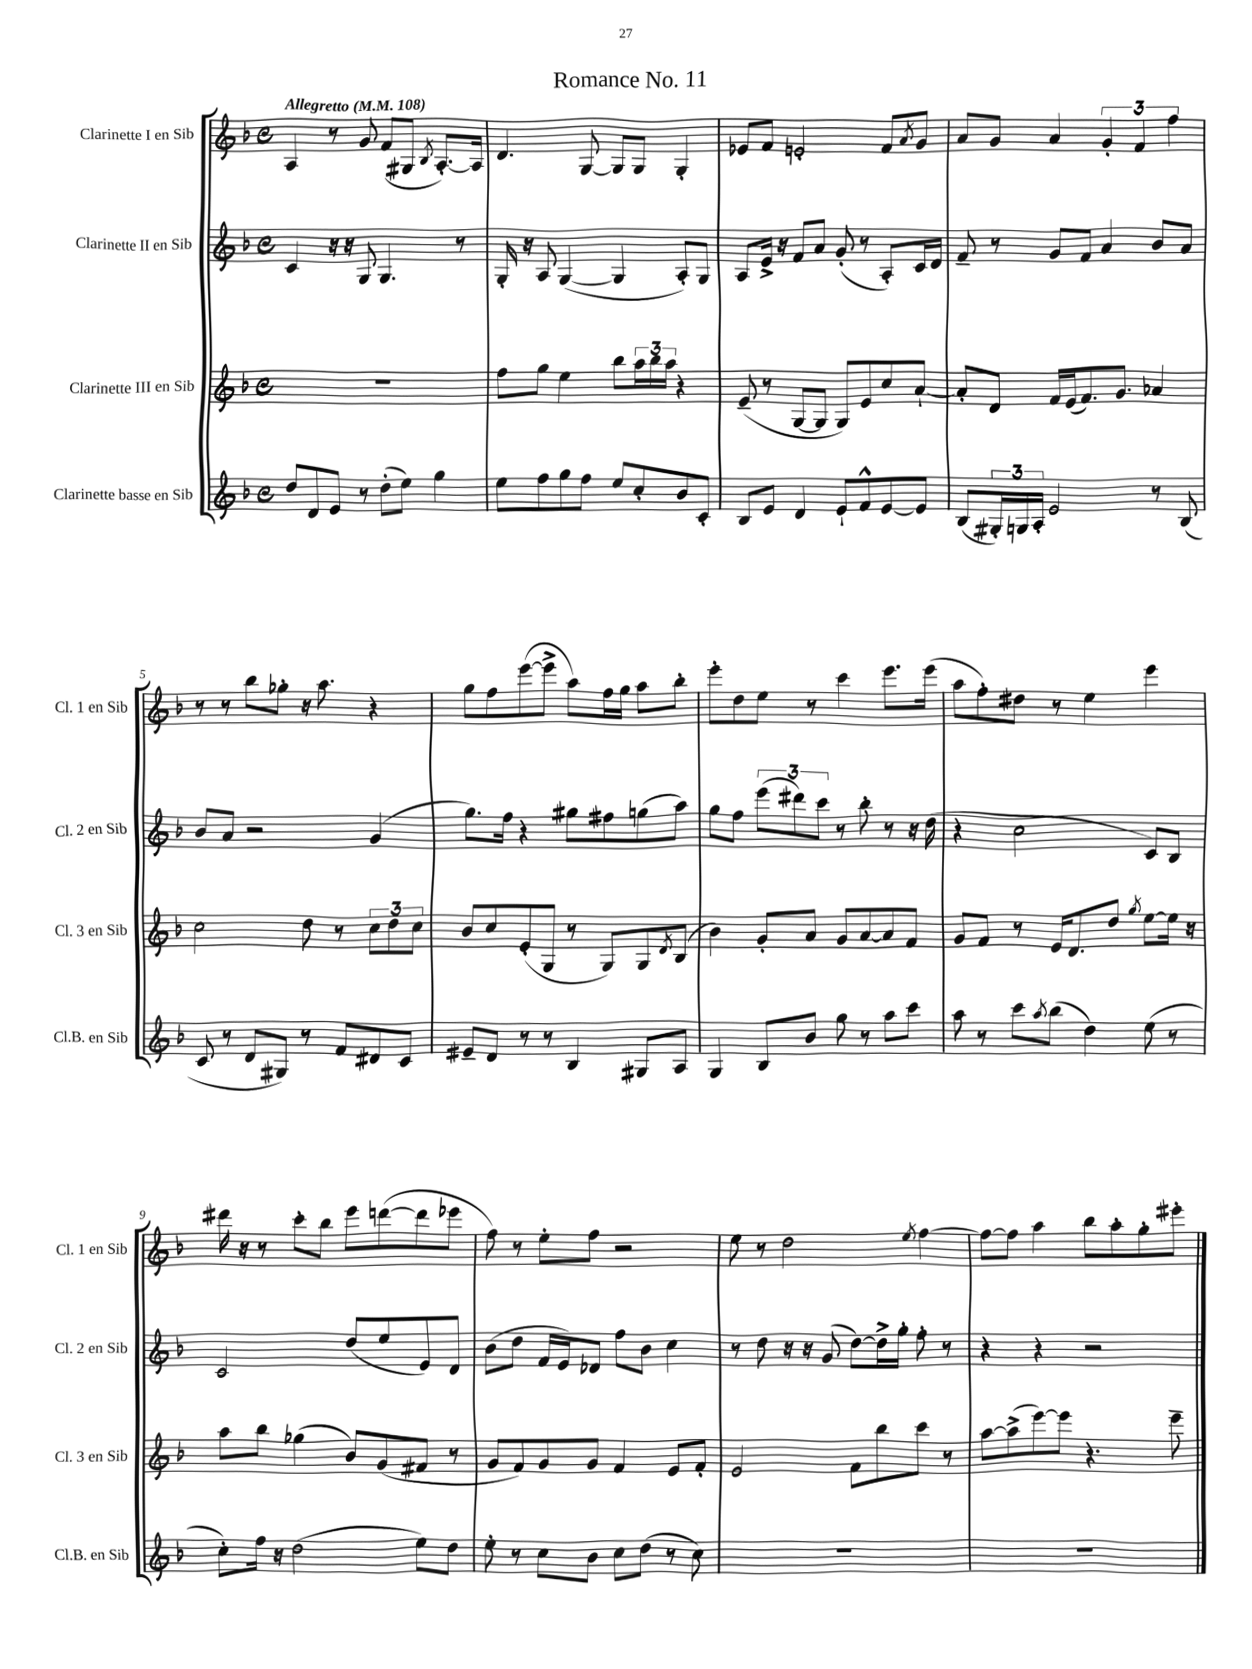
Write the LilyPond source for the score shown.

\header { title = "Romance No. 11" }
<<
\new StaffGroup <<
\new Staff = "s0" \with { instrumentName = "Clarinette I en Sib" shortInstrumentName = "Cl. 1 en Sib" } {
    \clef treble \key f \major \defaultTimeSignature \time 4/4 \tempo "Allegretto" 4 = 108
    a4 r8 g'8 f'8( gis8 \acciaccatura { bes8 } a8.~-.) a16 |
    d'4. g8~ g8 g8 g4-. |
    ees'8 f'8 e'2-. f'8 \acciaccatura { a'8 } g'8 |
    a'8 g'8 a'4 \tuplet 3/2 { g'4-. f'4 f''4 } |
    r8 r8 bes''8 ges''8-. r16 a''8. r4 |
    g''8 f''8 e'''8~( e'''8-> a''8) f''16 g''16 a''8 bes''8-. |
    e'''8-. d''8 e''8 r8 c'''4 e'''8. e'''16( |
    a''8 f''8-.) dis''8 r8 e''4 e'''4 |
    dis'''16 r16 r8 c'''8-. bes''8 e'''8 d'''8~( d'''8 ees'''8 |
    f''8) r8 e''8-. f''8 r2 |
    e''8 r8 d''2 \acciaccatura { e''8 } f''4~ |
    f''8~ f''8 a''4 bes''8 a''8-. g''8-. eis'''8-. \bar "|." |
}
\new Staff = "s1" \with { instrumentName = "Clarinette II en Sib" shortInstrumentName = "Cl. 2 en Sib" } {
    \clef treble \key f \major \defaultTimeSignature \time 4/4
    c'4 r16 r16 g8 g4. r8 |
    g16-. r16 a8 g4~( g4 a8-.) g8 |
    a8 e'16-> r16 f'8 a'8 g'8-.( r8 a8-.) c'16 d'16 |
    f'8-- r8 g'8 f'8 a'4 bes'8 a'8 |
    bes'8 a'8 r2 g'4( |
    g''8.) f''16 r4 gis''8 fis''8 g''8( a''8) |
    g''8 f''8 \tuplet 3/2 { e'''8( dis'''8) c'''8 } r8 bes''8-. r8 r16 d''16( |
    r4 c''2 c'8) bes8 |
    c'2 d''8( e''8 e'8) d'8 |
    bes'8( d''8 f'16 e'16) des'8 f''8 bes'8 c''4 |
    r8 d''8 r16 r16 g'8( d''8~) d''16-> g''16-. f''8-. r8 |
    r4 r4 r2 \bar "|." |
}
\new Staff = "s2" \with { instrumentName = "Clarinette III en Sib" shortInstrumentName = "Cl. 3 en Sib" } {
    \clef treble \key f \major \defaultTimeSignature \time 4/4
    r1 |
    f''8 g''8 e''4 bes''8 \tuplet 3/2 { a''16 bes''16 a''16 } r4 |
    e'8--( r8 g8~ g8 g8) e'8 c''8 a'8~-! |
    a'8-. d'8 f'16 e'16( f'8.) g'8. aes'4 |
    c''2 d''8 r8 \tuplet 3/2 { c''8 d''8 c''8 } |
    bes'8 c''8 e'8-.( g8 r8 g8) g8 \acciaccatura { d'8 } bes8( |
    bes'4) g'8-. a'8 g'8 a'8~ a'8 f'8 |
    g'8 f'8 r8 e'16 d'8. d''8 \acciaccatura { g''8 } e''8~ e''16 r16 |
    a''8 bes''8 ges''4( bes'8) g'8( fis'8 r8 |
    g'8 f'8) g'8 g'8 f'4 e'8 f'8-. |
    e'2 f'8 bes''8 c'''8 r8 |
    a''8~ a''8->( e'''8~) e'''8 r4. e'''8-- \bar "|." |
}
\new Staff = "s3" \with { instrumentName = "Clarinette basse en Sib" shortInstrumentName = "Cl.B. en Sib" } {
    \clef treble \key f \major \defaultTimeSignature \time 4/4
    d''8 d'8 e'8 r8 d''8-.( e''8) g''4 |
    e''8 f''8 g''8 f''8 e''8 c''8-. bes'8 c'8-. |
    bes8 e'8 d'4 e'8-! f'8-^ e'8~ e'8 |
    bes8( \tuplet 3/2 { gis16-.) g16 a16-. } e'2 r8 bes8( |
    c'8 r8 d'8 gis8) r8 f'8 dis'8 c'8 |
    eis'8-- d'8 r8 r8 bes4 gis8 a8 |
    g4 bes8 bes'8 g''8 r8 a''8 c'''8 |
    a''8 r8 c'''8 \acciaccatura { a''8 } bes''8( d''4) e''8( r8 |
    c''8-.) f''16 r16 d''2( e''8) d''8 |
    e''8-. r8 c''8 bes'8 c''8 d''8( r8 c''8) |
    R1 |
    R1 \bar "|." |
}
>>
>>
